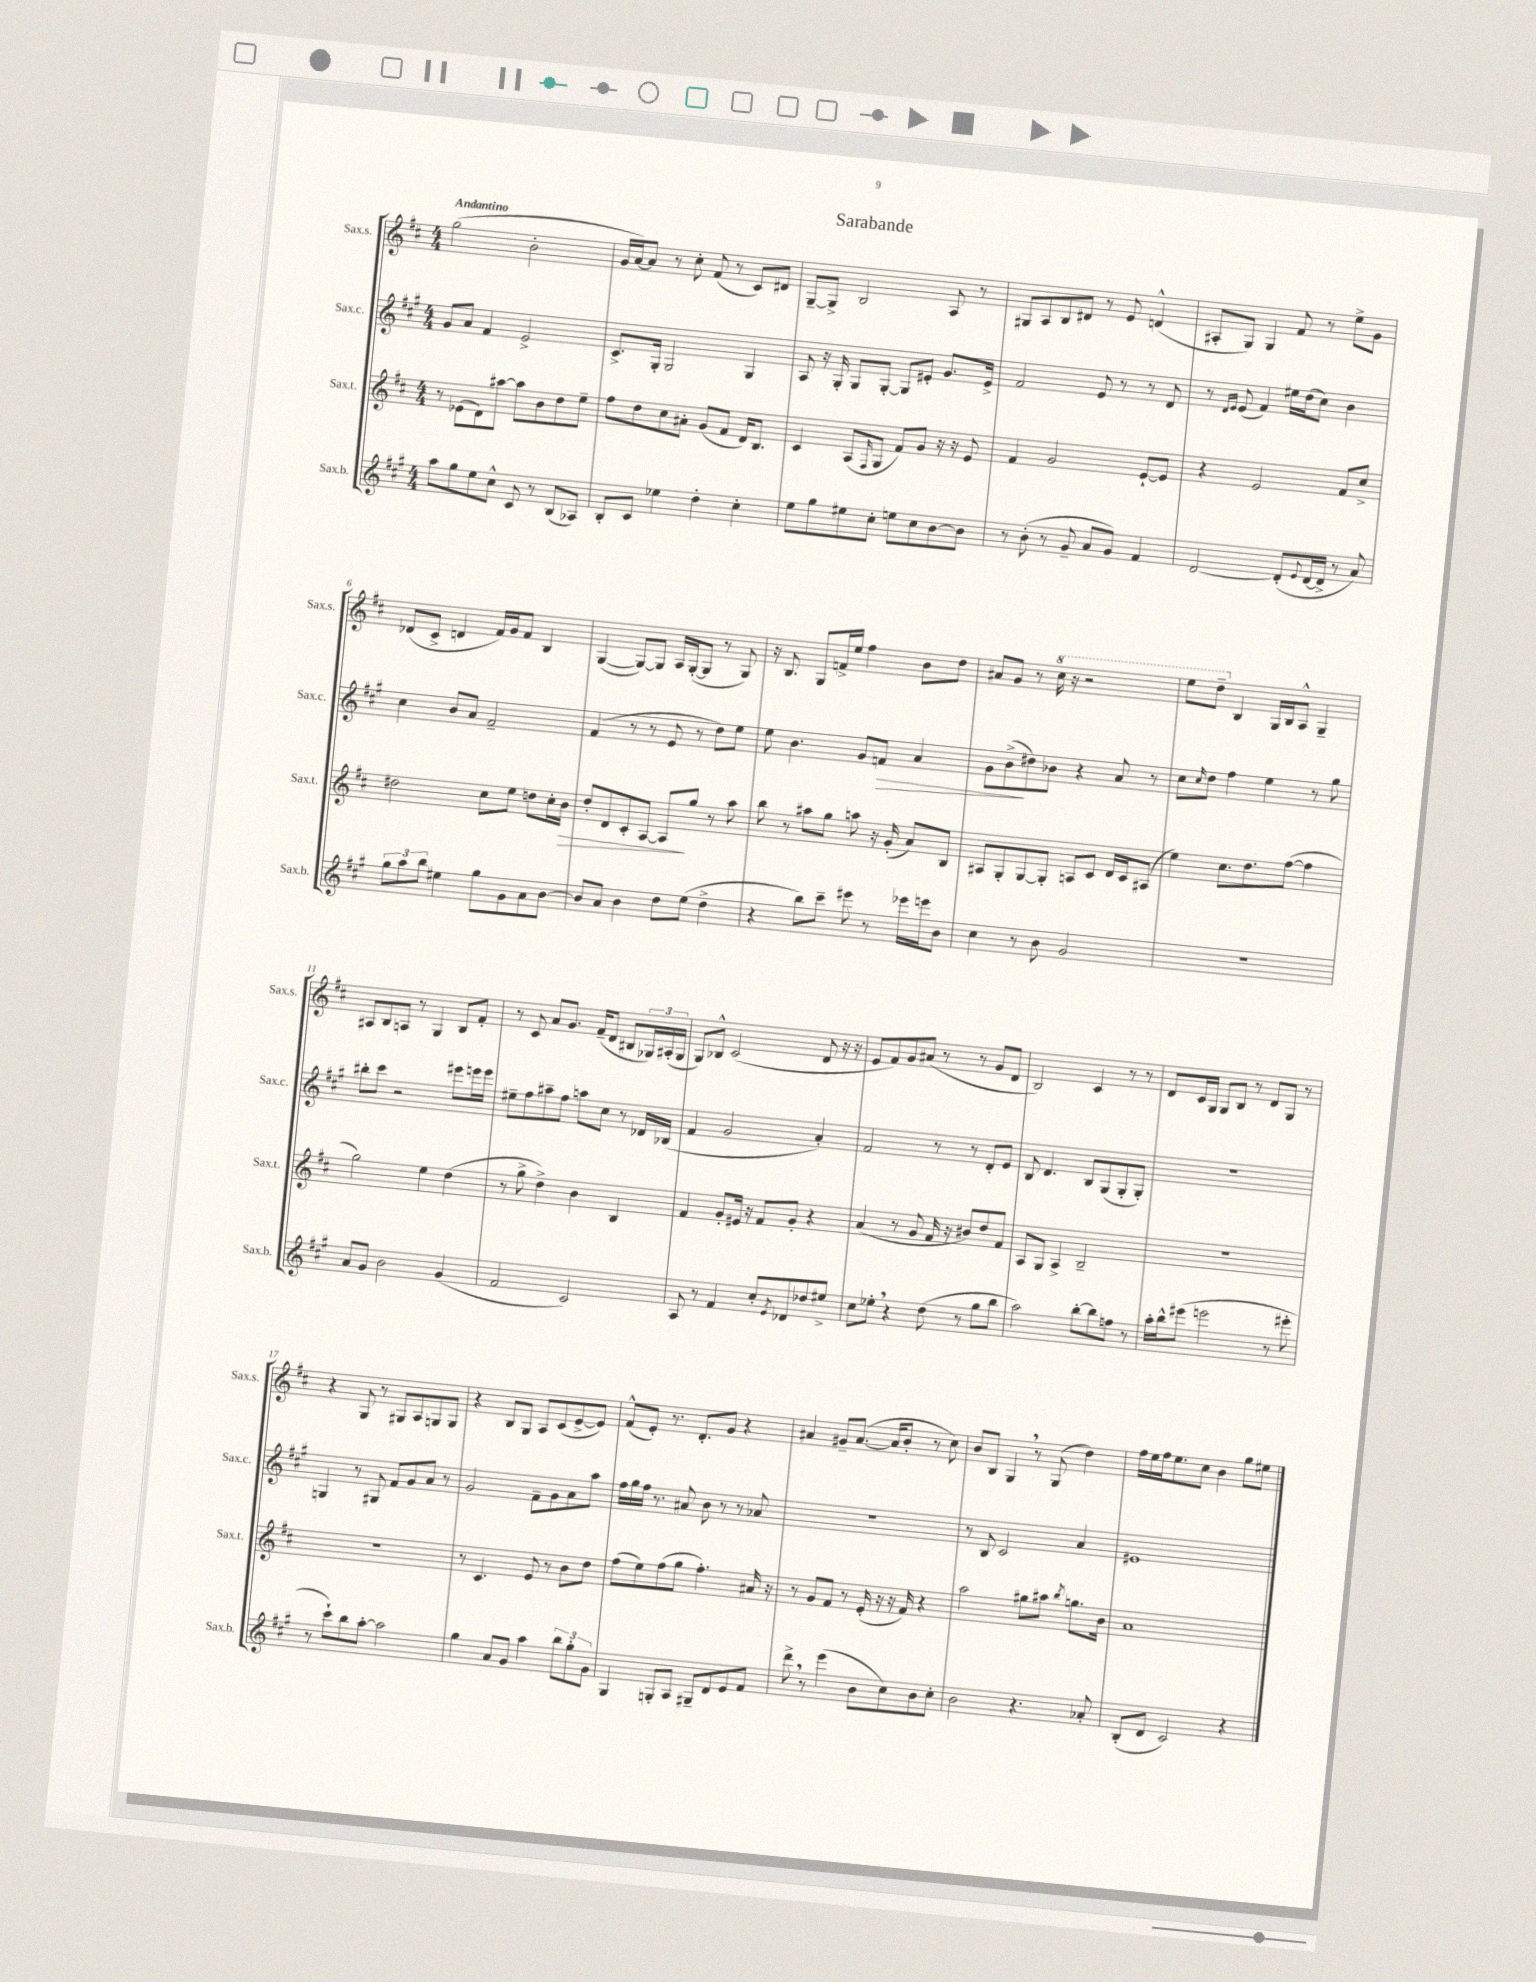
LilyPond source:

\header { title = "Sarabande" }
<<
\new StaffGroup <<
\new Staff = "s0" \with { instrumentName = "Sax.s." shortInstrumentName = "Sax.s." } {
    \clef treble \key d \major \numericTimeSignature \time 4/4 \tempo "Andantino"
    g''2( b'2-. |
    g'16 a'16~) a'8 r8 cis''8-. fis'8( r8 cis'8) dis'8 |
    g8~-- g8-> b2 a8 r8 |
    gis8 a8 b8 dis'8 r8 e'8 d'4-^( |
    ais8-. g8) g4 fis'8 r8 e''8-> g'8 |
    des'8( cis'8-> d'4 fis'16) g'16 fis'8 b4 |
    g4~( g8~) g8 a16 g16~-.( g8 r8 g8) |
    r16 b8. g8 f'16-> e''16 fis''4 b'8 d''8 |
    ais'8 g'8 r8 \ottava #1 cis'''16 r16 r2 |
    e'''8 d'''8-- \ottava #0 b4 g16 b16 a8-^ g4-- |
    ais8 b8 a8 r8 g4 b8 fis'8-. |
    r8 cis'8 a'8 g'8. fis'16--( d'8 bis8 \tuplet 3/2 { ges16) ais16-.( ges16 } |
    g8) bes8-^ cis'2( d'8 r16 r16 |
    e'8 fis'8) g'8 ais'8( r8 r8 g'8 d'8 |
    b2) cis'4 r8 r8 |
    d'8 cis'16 g16 g8 b8 r8 d'8 g8 r8 |
    r4 g8 r8 gis8 a8 g8 g8 |
    r4 b8 g8 a8 cis'8( e'8~-> e'8) |
    fis'8-^( e'8-.) r8. d'8.-. g'8 r4 |
    ais'4 gis'8-- ais'8.~( ais'16 b'8-. r8 cis''8) |
    b'8 b8 g4 \breathe r8 g8( d''4) |
    fis''16 e''16 fis''16 e''8. cis''8 b'4 g''8 eis''8 \bar "|." |
}
\new Staff = "s1" \with { instrumentName = "Sax.c." shortInstrumentName = "Sax.c." } {
    \clef treble \key a \major \numericTimeSignature \time 4/4
    gis'8 a'8 fis'4 e'2-> |
    cis'8.-> gis16-. gis2 gis4 |
    a8 r16 gis16-. gis8 gis8~-. gis8 eis'8-. gis'8. eis'16-> |
    fis'2 e'8 r8 r8 d'8 |
    r8 \grace { d'16 e'16 } e'8( fis'4) eis''16 d''16( cis''8) b'4 |
    cis''4 b'8 a'8 fis'2-- |
    fis'4( r8 r8 e'8 r8 d''8) e''8 |
    e''8 b'4. gis'8 f'8\> a'4 |
    gis'8 b'8->\!( dis''8) bes'8 r4 a'8 r8 |
    cis''8 \grace { cis''16 } d''8 fis''4 e''4 r8 gis''8 |
    bis''8-. cis'''8 r2 eis'''8 e'''16 e'''16 |
    eis''8-- fis''8 ais''8-- fis''8 a''8 cis''8 r8 des'16 bes16( |
    fis'4 gis'2 a'4-.) |
    fis'2 r8 r8 d'8-. e'8 |
    b8 d'4. b8 gis8( gis8-. gis8-.) |
    R1 |
    g4 r8 gis8 fis'8 gis'8 a'8 r8 |
    gis'2 fis'8-- gis'8 a'8 a''8 |
    fis''16 gis''16 fis''16 r8. ais'8 b'8 r8 r8 aes'8 |
    R1 |
    r8 b8 cis'2 a'4 |
    eis'1 \bar "|." |
}
\new Staff = "s2" \with { instrumentName = "Sax.t." shortInstrumentName = "Sax.t." } {
    \clef treble \key d \major \numericTimeSignature \time 4/4
    r8 ees'8( d'8) ais''8~ ais''8 b'8 d''8 e''8-- |
    fis''8 d''8 cis''8 ais'8-. g'8( fis'8 d'16) b8. |
    cis'4 a8( \grace { fis16 } g8 fis'8) g'8 r16 r16 e'8 |
    fis'4 g'2 e'8~-! e'8 |
    r4 e'2 fis'8 cis''8-> |
    dis''2 cis''8 e''8 d''8 cis''16-. b'16\> |
    d''8-. d'8 cis'8-. a8~ a8\! g''8 r8 a''8 |
    b''8 r8 ais''8 g''8 a''8 r16 g'16-.( a'8) b8 |
    ais8 g8-. g8~ g8-. a8 cis'8 d'16 cis'16 ais8( |
    e''4) cis''8. d''8. fis''8~( fis''4 |
    g''2) e''4 d''4( |
    r8 g''8-> d''4->) b'4 b4 |
    fis'4 g'8-. eis'16 r16 fis'8 g'8-. r4 |
    a'4( r8 g'8 fis'16 r16 bis'8) d''8 fis'8 |
    a8 g8 a4-> b2-- |
    R1 |
    R1 |
    r8 cis'4. e'8 r8 b'8 d''8 |
    fis''8( e''8) fis''8( g''8 fis''4.-.) ais'16 r16 |
    r8 g'8 fis'8 r8 e'16-.( r16 r16 fis'16) r4 |
    a''2 gis''8 ais''8 \acciaccatura { b''8 } g''8. b'16 |
    a'1 \bar "|." |
}
\new Staff = "s3" \with { instrumentName = "Sax.b." shortInstrumentName = "Sax.b." } {
    \clef treble \key a \major \numericTimeSignature \time 4/4
    a''8 gis''8 e''8 cis''8-^ cis'8 r8 b8( aes8) |
    b8-. cis'8 ees''4 d''4-. cis''4-. |
    e''8 gis''8 eis''8 cis''8-. e''8 cis''8 b'8~ b'8 |
    r8 b'8-.( r8 gis'8-- a'8 gis'8) fis'4 |
    d'2~ d'8-.( \appoggiatura { e'8 } d'16~ d'16-> r8 a'8) |
    \tuplet 3/2 { gis''8 a''8 b''8 } eis''4 gis''8 gis'8 a'8 b'8~ |
    b'8 a'8 b'4 d''8 e''8( d''4-> |
    r4 b''8) cis'''8-- eis'''8 r8 ees'''16 e'''16 b'8 |
    cis''4 r8 b'8 gis'2 |
    R1 |
    a'8 gis'8 b'2 gis'4( |
    fis'2 cis'2) |
    a8 r8 fis'4 cis''8-. \acciaccatura { e'8 } des'8 des''8 eis''8-> |
    cis''8 ees''8-. \breathe r4 d''8( r8 gis''8 b''8 |
    a''2) b''8~-. b''8 f''8 r8 |
    a''16-. b''16-^ eis'''8( e'''2 r8 eis'''8-. |
    r8 cis'''8-!) b''8 a''8~-. a''2 |
    gis''4 a'8 gis'8 a''4 \tuplet 3/2 { b''8 gis''8-. gis'8 } |
    gis4 g8-. a8 gis8-- d'8 e'8 fis'8 |
    d'''8-> \breathe r8 e'''4( b'8 cis''8) b'8 cis''8-. |
    b'2 r4. aes'8-. |
    b8-.( d'8 cis'2) r4 \bar "|." |
}
>>
>>
